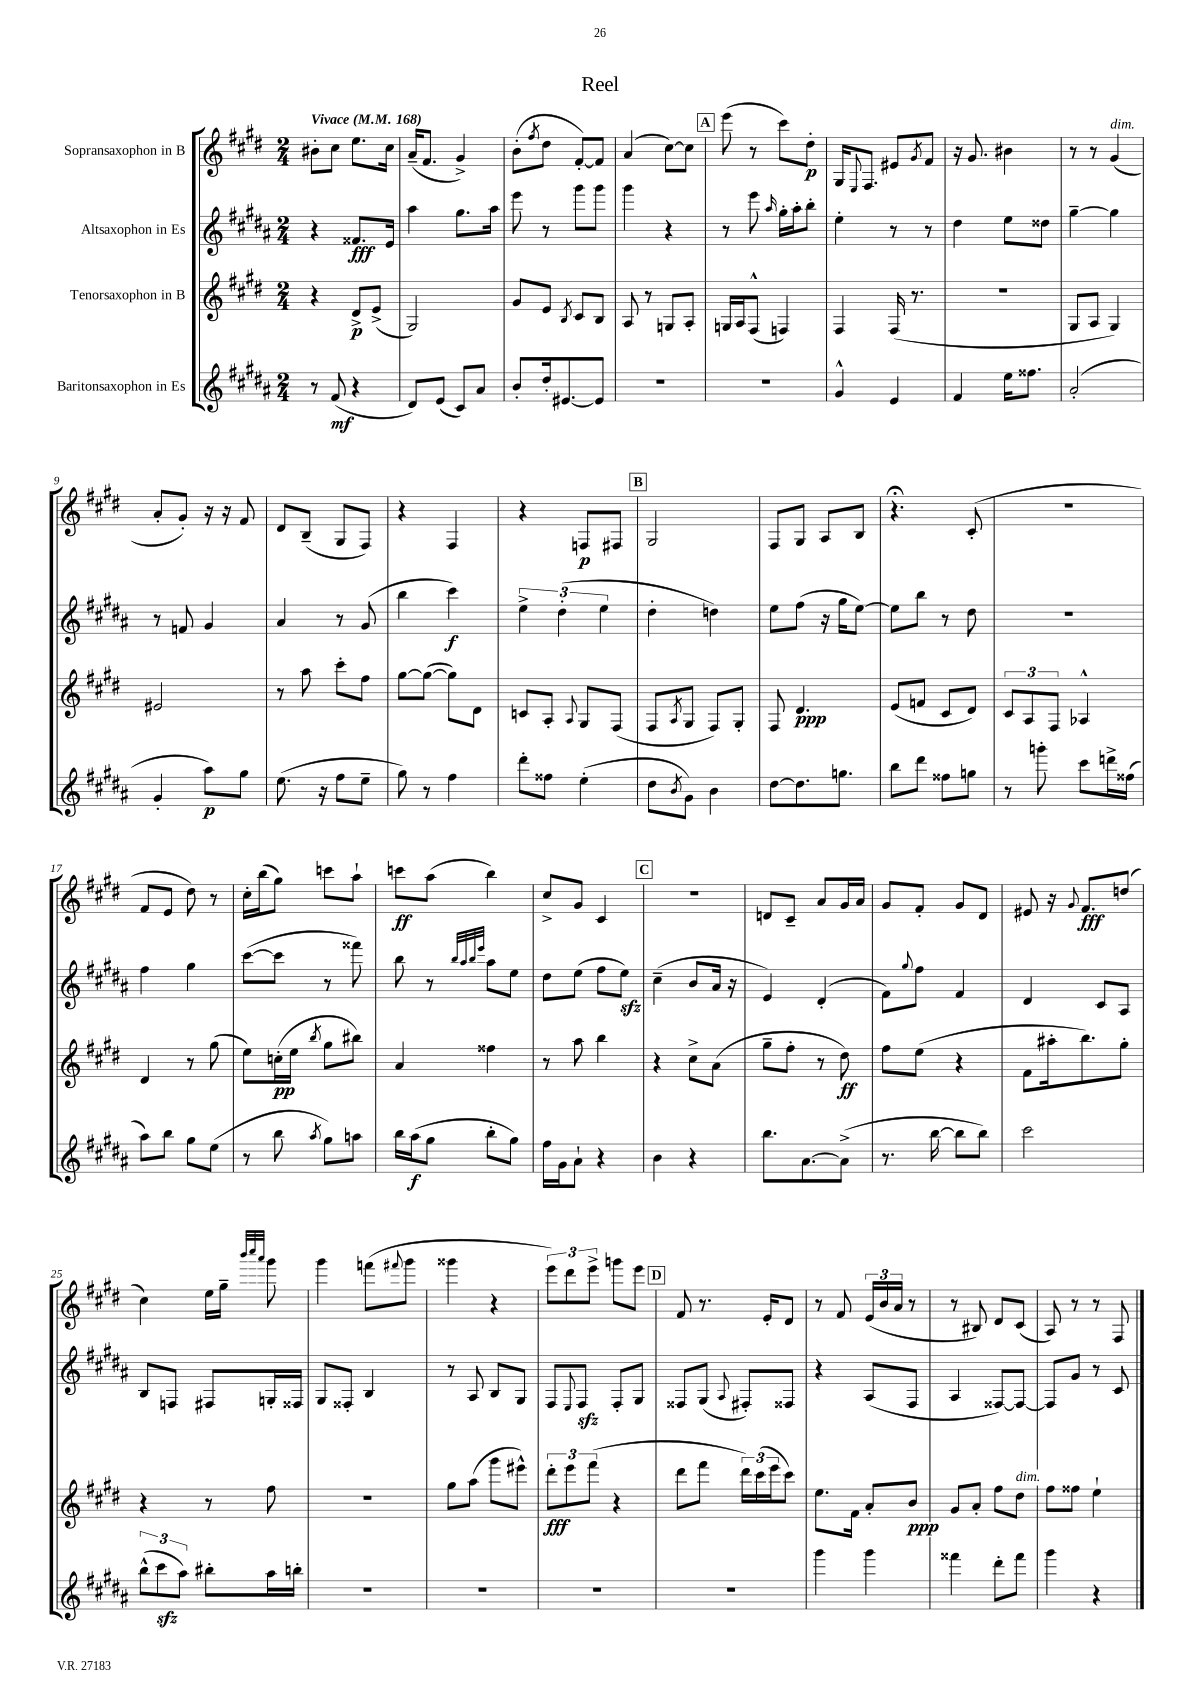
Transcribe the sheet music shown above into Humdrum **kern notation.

**kern	**dynam	**kern	**dynam	**kern	**dynam	**kern	**dynam
*part4	*part4	*part3	*part3	*part2	*part2	*part1	*part1
*staff4	*staff4	*staff3	*staff3	*staff2	*staff2	*staff1	*staff1
*I"Baritonsaxophon in Es	*	*I"Tenorsaxophon in B	*	*I"Altsaxophon in Es	*	*I"Sopransaxophon in B	*
*clefG2	*	*clefG2	*	*clefG2	*	*clefG2	*
*k[f#c#g#d#a#]	*	*k[f#c#g#d#]	*	*k[f#c#g#d#a#]	*	*k[f#c#g#d#]	*
*M2/4	*	*M2/4	*	*M2/4	*	*M2/4	*
*MM168	*	*MM168	*	*MM168	*	*MM168	*
=1	=1	=1	=1	=1	=1	=1	=1
!	!	!	!	!	!	!LO:TX:a:B:t=Vivace	!
8r	.	4r	.	4r	.	8b#X'\L	.
(8f#/	mf	.	.	.	.	8cc#\J	.
4r	.	8d#^/L	p	8.f##X/L	fff	8.ee\L	.
.	.	(8e^/J	.	.	.	.	.
.	.	.	.	16e/Jk	.	16cc#\Jk	.
=2	=2	=2	=2	=2	=2	=2	=2
8d#/L)	.	2G#/)	.	4aa#\	.	(16a~/KL	.
.	.	.	.	.	.	8.f#/J	.
(8e/J	.	.	.	.	.	.	.
8c#/L)	.	.	.	8.gg#\L	.	4g#^/)	.
8a#/J	.	.	.	.	.	.	.
.	.	.	.	16aa#\Jk	.	.	.
=3	=3	=3	=3	=3	=3	=3	=3
8b'/L	.	8g#/L	.	8eee\	.	(8b'\L	.
.	.	.	.	.	.	8qff#/	.
16dd#'/k	.	8e/J	.	8r	.	8dd#\J	.
[8.e#X/	.	.	.	.	.	.	.
.	.	8qB/	.	.	.	.	.
.	.	8c#/L	.	8ggg#\L	.	[8f#'/L)	.
8e#/J]	.	8B/J	.	8ggg#\J	.	8f#/J]	.
=4	=4	=4	=4	=4	=4	=4	=4
2r	.	8A/	.	4ggg#\	.	(4a/	.
.	.	8r	.	.	.	.	.
.	.	8Gn/L	.	4r	.	[8cc#\L)	.
.	.	8A'/J	.	.	.	8cc#\J]	.
!!LO:REH:place=s1:t=A
=5	=5	=5	=5	=5	=5	=5	=5
2r	.	16Gn/LL	.	8r	.	(8eee\	.
.	.	16A/J	.	.	.	.	.
.	.	(8F#^^/J	.	8eee\	.	8r	.
.	.	.	.	16qqaa#/	.	.	.
.	.	4Fn/)	.	16gg#'\LL	.	8ccc#\L)	.
.	.	.	.	16aa#'\J	.	.	.
.	.	.	.	8bb'\J	.	8dd#'\J	p
=6	=6	=6	=6	=6	=6	=6	=6
4g#^^/	.	4F#/	.	4ee'\	.	16G#/KL	.
.	.	.	.	.	.	8qqE/	.
.	.	.	.	.	.	8.F#/J	.
4e/	.	(16F#/	.	8r	.	8e#X/L	.
.	.	8.r	.	.	.	.	.
.	.	.	.	.	.	8qg#/	.
.	.	.	.	8r	.	8f#/J	.
=7	=7	=7	=7	=7	=7	=7	=7
4f#/	.	2r	.	4dd#\	.	16r	.
.	.	.	.	.	.	8.g#/	.
16ee\KL	.	.	.	8ee\L	.	4b#X\	.
8.ff##X\J	.	.	.	.	.	.	.
.	.	.	.	8dd##X\J	.	.	.
=8	=8	=8	=8	=8	=8	=8	=8
(2a#'/	.	8G#/L	.	[4gg#~\	.	8r	.
.	.	8A/J	.	.	.	8r	.
!	!	!	!	!	!	!LO:TX:a:i:t=dim.	!
.	.	4G#/)	.	4gg#\]	.	(4g#/	.
!!LO:LB:g=z
=9	=9	=9	=9	=9	=9	=9	=9
4g#'/	.	2e#X/	.	8r	.	8a'/L	.
.	.	.	.	8fn/	.	8g#'/J)	.
8aa#\L)	p	.	.	4g#/	.	16r	.
.	.	.	.	.	.	16r	.
8gg#\J	.	.	.	.	.	8f#/	.
=10	=10	=10	=10	=10	=10	=10	=10
(8.ee\	.	8r	.	4a#/	.	8d#/L	.
.	.	8aa\	.	.	.	(8B~/J	.
16r	.	.	.	.	.	.	.
8ff#\L	.	8ccc#'\L	.	8r	.	8G#/L	.
8ee~\J	.	8ff#\J	.	(8g#/	.	8F#/J)	.
=11	=11	=11	=11	=11	=11	=11	=11
8gg#\)	.	[8gg#\L	.	4bb\	.	4r	.
8r	.	(8gg#\J_	.	.	.	.	.
4ff#\	.	8gg#\L])	.	4ccc#\)	f	4F#/	.
.	.	8d#\J	.	.	.	.	.
=12	=12	=12	=12	=12	=12	=12	=12
8ddd#'\L	.	8cn/L	.	6ee^\	.	4r	.
8ff##X\J	.	8A'/J	.	.	.	.	.
.	.	.	.	(6dd#'\	.	.	.
.	.	8qqA/	.	.	.	.	.
(4ee'\	.	8G#/L	.	.	.	8Fn/L	p
.	.	.	.	6ee\	.	.	.
.	.	(8F#/J	.	.	.	8F#X/J	.
!!LO:REH:place=s1:t=B
=13	=13	=13	=13	=13	=13	=13	=13
8dd#\L	.	8F#/L	.	4dd#'\	.	2G#/	.
8qb/	.	8qA/	.	.	.	.	.
8g#\J)	.	8G#/J	.	.	.	.	.
4b\	.	8F#/L)	.	4ddn\)	.	.	.
.	.	8G#'/J	.	.	.	.	.
=14	=14	=14	=14	=14	=14	=14	=14
[8dd#\L	.	8F#/	.	8ee\L	.	8F#/L	.
8.dd#\]	.	4.d#/	ppp	(8ff#\J	.	8G#/J	.
.	.	.	.	16r	.	8A/L	.
8.ggn\J	.	.	.	16gg#\KL	.	.	.
.	.	.	.	[8ee\J)	.	8B/J	.
=15	=15	=15	=15	=15	=15	=15	=15
8bb\L	.	(8e/L	.	8ee\L]	.	4.r;<	.
8ddd#\J	.	8fn/J	.	8bb\J	.	.	.
8ff##X\L	.	8c#/L	.	8r	.	.	.
8ggn\J	.	8d#/J)	.	8dd#\	.	(8c#'/	.
=16	=16	=16	=16	=16	=16	=16	=16
8r	.	12c#/L	.	2r	.	2r	.
.	.	12A/	.	.	.	.	.
8gggn'\	.	.	.	.	.	.	.
.	.	12F#/J	.	.	.	.	.
8ccc#\L	.	4A-X^^/	.	.	.	.	.
16dddn^\L	.	.	.	.	.	.	.
(16ff##X\JJ	.	.	.	.	.	.	.
!!LO:LB:g=z
=17	=17	=17	=17	=17	=17	=17	=17
8aa#\L)	.	4d#/	.	4ff#\	.	8f#/L	.
8bb\J	.	.	.	.	.	8e/J	.
8gg#\L	.	8r	.	4gg#\	.	8dd#\)	.
(8ee\J	.	(8gg#\	.	.	.	8r	.
=18	=18	=18	=18	=18	=18	=18	=18
8r	.	8ee\L)	.	([8ccc#\L	.	16cc#'\LL	.
.	.	.	.	.	.	(16bb\J	.
8bb\	.	(16ccn'\L	pp	8ccc#\J]	.	8gg#\J)	.
.	.	16ee\JJ	.	.	.	.	.
8qaa#/	.	8qbb/	.	.	.	.	.
8gg#\L)	.	8gg#\L	.	8r	.	8cccn\L	.
8aan\J	.	8bb#X\J)	.	8fff##X\)	.	8aa`\J	.
=19	=19	=19	=19	=19	=19	=19	=19
16bb\LL	.	4a/	.	8bb\	.	8cccn\L	ff
(16aa#\J	f	.	.	.	.	.	.
8gg#\J	.	.	.	8r	.	(8aa\J	.
.	.	.	.	32qqbb/LLL	.	.	.
.	.	.	.	32qqaa#/	.	.	.
.	.	.	.	32qqbb/	.	.	.
.	.	.	.	32qqeee/JJJ	.	.	.
8bb'\L	.	4ff##X\	.	8aa#\L	.	4bb\)	.
8gg#\J)	.	.	.	8ee\J	.	.	.
=20	=20	=20	=20	=20	=20	=20	=20
16ff#\LL	.	8r	.	8dd#\L	.	8cc#^/L	.
16g#\J	.	.	.	.	.	.	.
8a#`\J	.	8aa\	.	(8ee\J	.	8g#/J	.
4r	.	4bb\	.	8ff#\L	.	4c#/	.
.	.	.	.	8eezz\J)	.	.	.
!!LO:REH:place=s1:t=C
=21	=21	=21	=21	=21	=21	=21	=21
4b\	.	4r	.	(4cc#~\	.	2r	.
4r	.	8cc#^\L	.	8b/L	.	.	.
.	.	(8a\J	.	16a#/Jk	.	.	.
.	.	.	.	16r	.	.	.
=22	=22	=22	=22	=22	=22	=22	=22
8.bb\L	.	8gg#~\L	.	4e/)	.	8dn/L	.
.	.	8ff#'\J	.	.	.	8c#~/J	.
[8.a#\	.	.	.	.	.	.	.
.	.	8r	.	(4d#'/	.	8a/L	.
(8a#^\J]	.	8dd#\)	ff	.	.	16g#/L	.
.	.	.	.	.	.	16a/JJ	.
=23	=23	=23	=23	=23	=23	=23	=23
8.r	.	8ff#\L	.	8f#\L)	.	8g#/L	.
.	.	.	.	8qqgg#/	.	.	.
.	.	(8ee\J	.	8ff#\J	.	8f#'/J	.
[16bb\	.	.	.	.	.	.	.
8bb\L]	.	4r	.	4f#/	.	8g#/L	.
8bb\J)	.	.	.	.	.	8d#/J	.
=24	=24	=24	=24	=24	=24	=24	=24
2ccc#\	.	8f#\L	.	4d#/	.	8e#X/	.
.	.	16aa#X'\k	.	.	.	16r	.
.	.	.	.	.	.	8qqg#/	.
.	.	8.bb\)	.	.	.	8.f#/L	fff
.	.	.	.	8c#/L	.	.	.
.	.	8gg#'\J	.	8A#/J	.	(8ddn/J	.
!!LO:LB:g=z
=25	=25	=25	=25	=25	=25	=25	=25
(12bb^^\L	.	4r	.	8B/L	.	4cc#\)	.
12ccc#zz\	.	.	.	.	.	.	.
.	.	.	.	8Fn/J	.	.	.
12aa#\J)	.	.	.	.	.	.	.
8bb#X'\L	.	8r	.	8F#X/L	.	16ee\LL	.
.	.	.	.	.	.	16gg#~\JJ	.
.	.	.	.	.	.	32qqbbb/LLL	.
.	.	.	.	.	.	32qqcccc#/	.
.	.	.	.	.	.	32qqaaa/JJJ	.
16aa#\L	.	8ff#\	.	16Gn'/L	.	8ggg#\	.
16bbn'\JJ	.	.	.	16F##X/JJ	.	.	.
=26	=26	=26	=26	=26	=26	=26	=26
2r	.	2r	.	8G#/L	.	4ggg#\	.
.	.	.	.	8F##X'/J	.	.	.
.	.	.	.	4B/	.	(8fffn\L	.
.	.	.	.	.	.	8qqfff#X/	.
.	.	.	.	.	.	8ggg#\J	.
=27	=27	=27	=27	=27	=27	=27	=27
2r	.	8gg#\L	.	8r	.	4ggg##X\	.
.	.	(8aa\J	.	8A#/	.	.	.
.	.	8ggg#\L	.	8B/L	.	4r	.
.	.	8eee#X^^\J)	.	8G#/J	.	.	.
=28	=28	=28	=28	=28	=28	=28	=28
2r	.	12ddd#'\L	fff	8F#/L	.	12eee\L)	.
.	.	12eee\	.	.	.	12ddd#\	.
.	.	.	.	8qqE/	.	.	.
.	.	.	.	8F#zz/J	.	.	.
.	.	(12fff#\J	.	.	.	12eee^\J	.
.	.	4r	.	8F#'/L	.	8gggn\L	.
.	.	.	.	8G#/J	.	8eee\J	.
!!LO:REH:place=s1:t=D
=29	=29	=29	=29	=29	=29	=29	=29
2r	.	8ddd#\L	.	8F##X/L	.	8f#/	.
.	.	8fff#\J	.	(8G#/J	.	8.r	.
.	.	.	.	8qqA#/	.	.	.
.	.	24ddd#\LL)	.	8F#X'/L)	.	.	.
.	.	(24ccc#\	.	.	.	.	.
.	.	.	.	.	.	16e'/KL	.
.	.	24eee\J	.	.	.	.	.
.	.	8ccc#\J)	.	8F##X/J	.	8d#/J	.
=30	=30	=30	=30	=30	=30	=30	=30
4ggg#\	.	8.ee\L	.	4r	.	8r	.
.	.	.	.	.	.	8f#/	.
.	.	16f#\Jk	.	.	.	.	.
4ggg#\	.	8a'/L	.	(8A#/L	.	(24e/LL	.
.	.	.	.	.	.	24b/	.
.	.	.	.	.	.	24a/JJ	.
.	.	8b/J	ppp	8F#/J	.	8r	.
=31	=31	=31	=31	=31	=31	=31	=31
4fff##X\	.	8g#/L	.	4A#/	.	8r	.
.	.	8a'/J	.	.	.	8B#X/)	.
8ddd#'\L	.	8ff#\L	.	[8F##X/L)	.	8d#/L	.
!	!	!LO:TX:a:i:t=dim.	!	!	!	!	!
8fff##\J	.	8dd#\J	.	8F##/J_	.	(8c#/J	.
=32	=32	=32	=32	=32	=32	=32	=32
4ggg#\	.	8ff#\L	.	8F##/L]	.	8A/)	.
.	.	8ff##X\J	.	8g#/J	.	8r	.
4r	.	4ee`\	.	8r	.	8r	.
.	.	.	.	8c#/	.	8F#/	.
==	==	==	==	==	==	==	==
*-	*-	*-	*-	*-	*-	*-	*-
